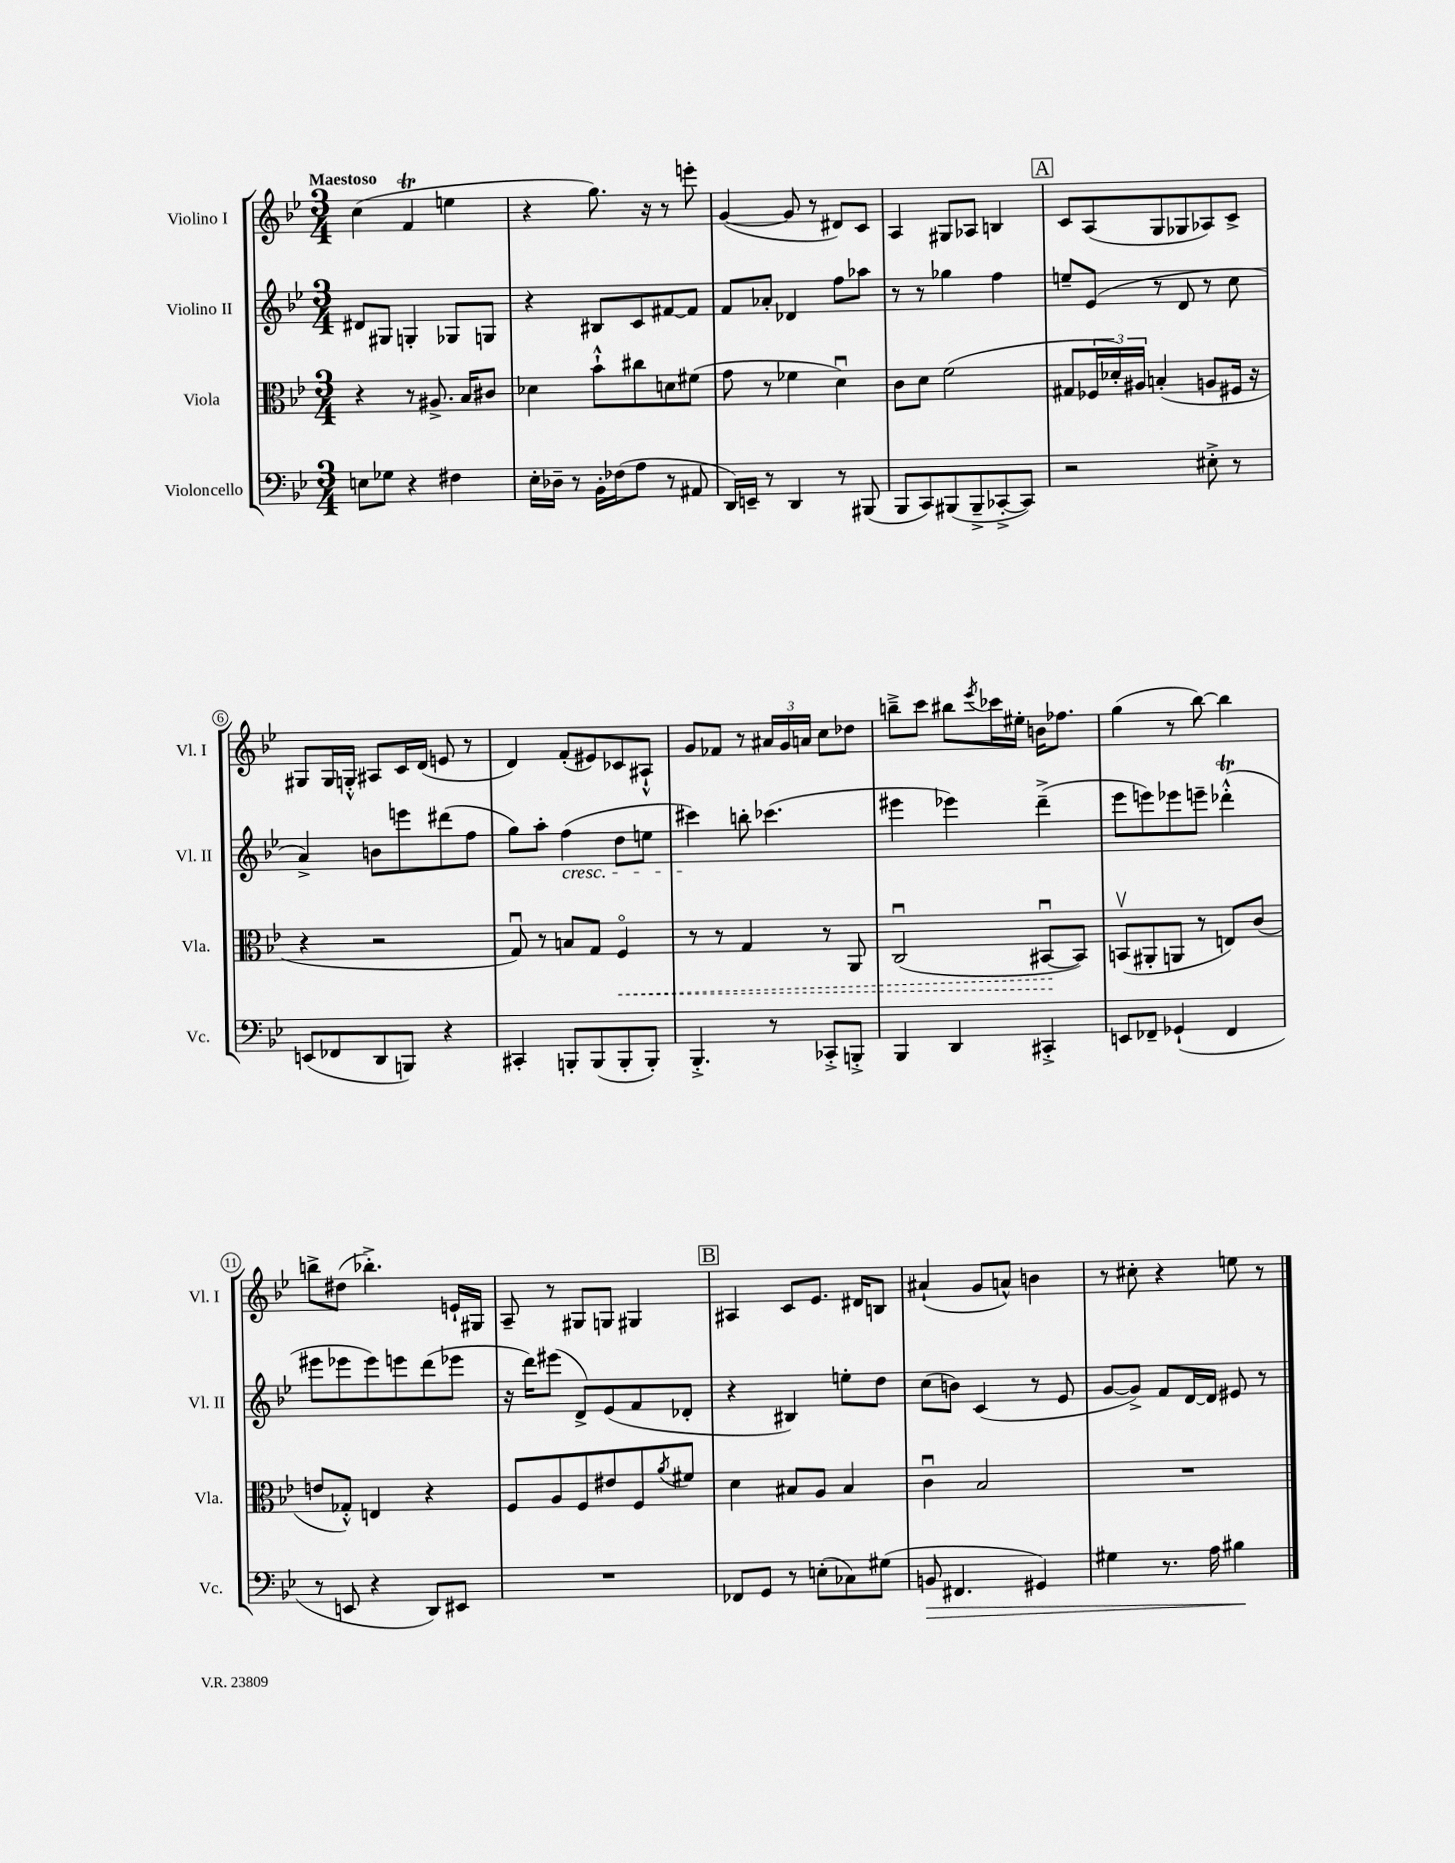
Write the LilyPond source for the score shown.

<<
\new StaffGroup <<
\new Staff = "s0" \with { instrumentName = "Violino I" shortInstrumentName = "Vl. I" } {
    \clef treble \key bes \major \numericTimeSignature \time 3/4 \tempo "Maestoso"
    c''4( f'4\trill e''4 |
    r4 g''8.) r16 r8 e'''8-. |
    g'4~( g'8 r8 dis'8) c'8 |
    a4 gis8 aes8 b4 |
    \mark \markup { \box "A" } c'8 a8( g8 ges8 aes8) c'8-> |
    gis8 gis16 g16-.-^ ais8 c'16 d'16( e'8 r8 |
    d'4) f'8-.( eis'8) ces'8 ais8-!-^ |
    g'8 fes'8 r8 \tuplet 3/2 { ais'16 g'16 a'16 } c''8 des''8 |
    b''8---> c'''8 bis''8 \acciaccatura { ees'''8 } ces'''16 eis''16-. b'16 fes''8. |
    g''4( r8 bes''8~) bes''4 |
    b''8-> dis''8( bes''4.-.->) e'16-! gis16 |
    a8-- r8 gis8 g8 gis4 |
    \mark \markup { \box "B" } ais4 c'8 ees'8. dis'16 b8 |
    ais'4-!( g'8 a'8-^) b'4 |
    r8 cis''8-. r4 e''8 r8 \bar "|." |
}
\new Staff = "s1" \with { instrumentName = "Violino II" shortInstrumentName = "Vl. II" } {
    \clef treble \key bes \major \numericTimeSignature \time 3/4
    dis'8 gis8 g4-. ges8 g8 |
    r4 bis8 c'8 fis'8~ fis'8 |
    f'8 aes'8-. des'4 f''8 aes''8 |
    r8 r8 ges''4 f''4 |
    \mark \markup { \box "A" } e''8-- ees'8( r8 d'8 r8 c''8 |
    a'4->) b'8 e'''8 dis'''8( f''8 |
    g''8) a''8-. f''4\cresc( d''8 e''8 |
    cis'''4\!) b''8-. ces'''4.( |
    eis'''4 ees'''4) d'''4--->( |
    ees'''8 e'''8) ees'''8 e'''8-- des'''4-.-^\trill( |
    eis'''8 ees'''8 ees'''8) e'''8 d'''8( ees'''8 |
    r16 d'''16) eis'''8( d'8->) ees'8( f'8 des'8-. |
    \mark \markup { \box "B" } r4 bis4) e''8-. d''8 |
    c''8( b'8) c'4( r8 ees'8 |
    g'8~ g'8->) f'8 d'16~ d'16 eis'8 r8 \bar "|." |
}
\new Staff = "s2" \with { instrumentName = "Viola" shortInstrumentName = "Vla." } {
    \clef alto \key bes \major \numericTimeSignature \time 3/4
    r4 r8 ais8.-> bes16 cis'8 |
    des'4 bes'8-!-^ cis''8 d'8 fis'8( |
    g'8 r8 fes'4 d'4\downbow) |
    c'8 d'8 f'2( |
    \mark \markup { \box "A" } gis8 \tuplet 3/2 { fes16 des'16-.) ais16 } b4-.( a8 fis16 r16 |
    r4 r2 |
    g8\downbow) r8 b8 g8 \once \override Hairpin.style = #'dashed-line f4\flageolet\< |
    r8 r8 g4 r8 a,8 |
    c2\downbow( bis,8~\downbow\! bis,8) |
    b,8\upbow( ais,8-. a,8 r8 e8) c'8( |
    e'8 ges8-.-^) e4 r4 |
    f8 a8 f8 eis'8 f8 \acciaccatura { a'8 } fis'8 |
    \mark \markup { \box "B" } d'4 bis8 a8 bis4 |
    c'4\downbow bes2 |
    R2. \bar "|." |
}
\new Staff = "s3" \with { instrumentName = "Violoncello" shortInstrumentName = "Vc." } {
    \clef bass \key bes \major \numericTimeSignature \time 3/4
    e8 ges8 r4 fis4 |
    ees16-. des16-- r8 bes,16-. fes16( a8 r8 ais,8 |
    d,16) e,16-- r8 d,4 r8 bis,,8( |
    bes,,8 c,8) bis,,8( bis,,8---> ces,8~-.-> ces,8) |
    \mark \markup { \box "A" } r2 eis8-.-> r8 |
    e,8( fes,8 d,8 b,,8) r4 |
    cis,4-. b,,8-. b,,8( b,,8-. b,,8-.) |
    bes,,4.-.-> r8 ces,8-.-> b,,8-.-> |
    bes,,4 d,4 cis,4-.-> |
    e,8 fes,8-- ges,4-!( fes,4 |
    r8 e,8 r4 d,8) eis,8 |
    R2. |
    \mark \markup { \box "B" } fes,8 g,8 r8 e8-.( ces8) gis8( |
    b,8\> fis,4. gis,4) |
    gis4 r8. a16 bis4\! \bar "|." |
}
>>
>>
\layout { \context { \Score \override BarNumber.stencil = #(make-stencil-circler 0.1 0.3 ly:text-interface::print) } }
